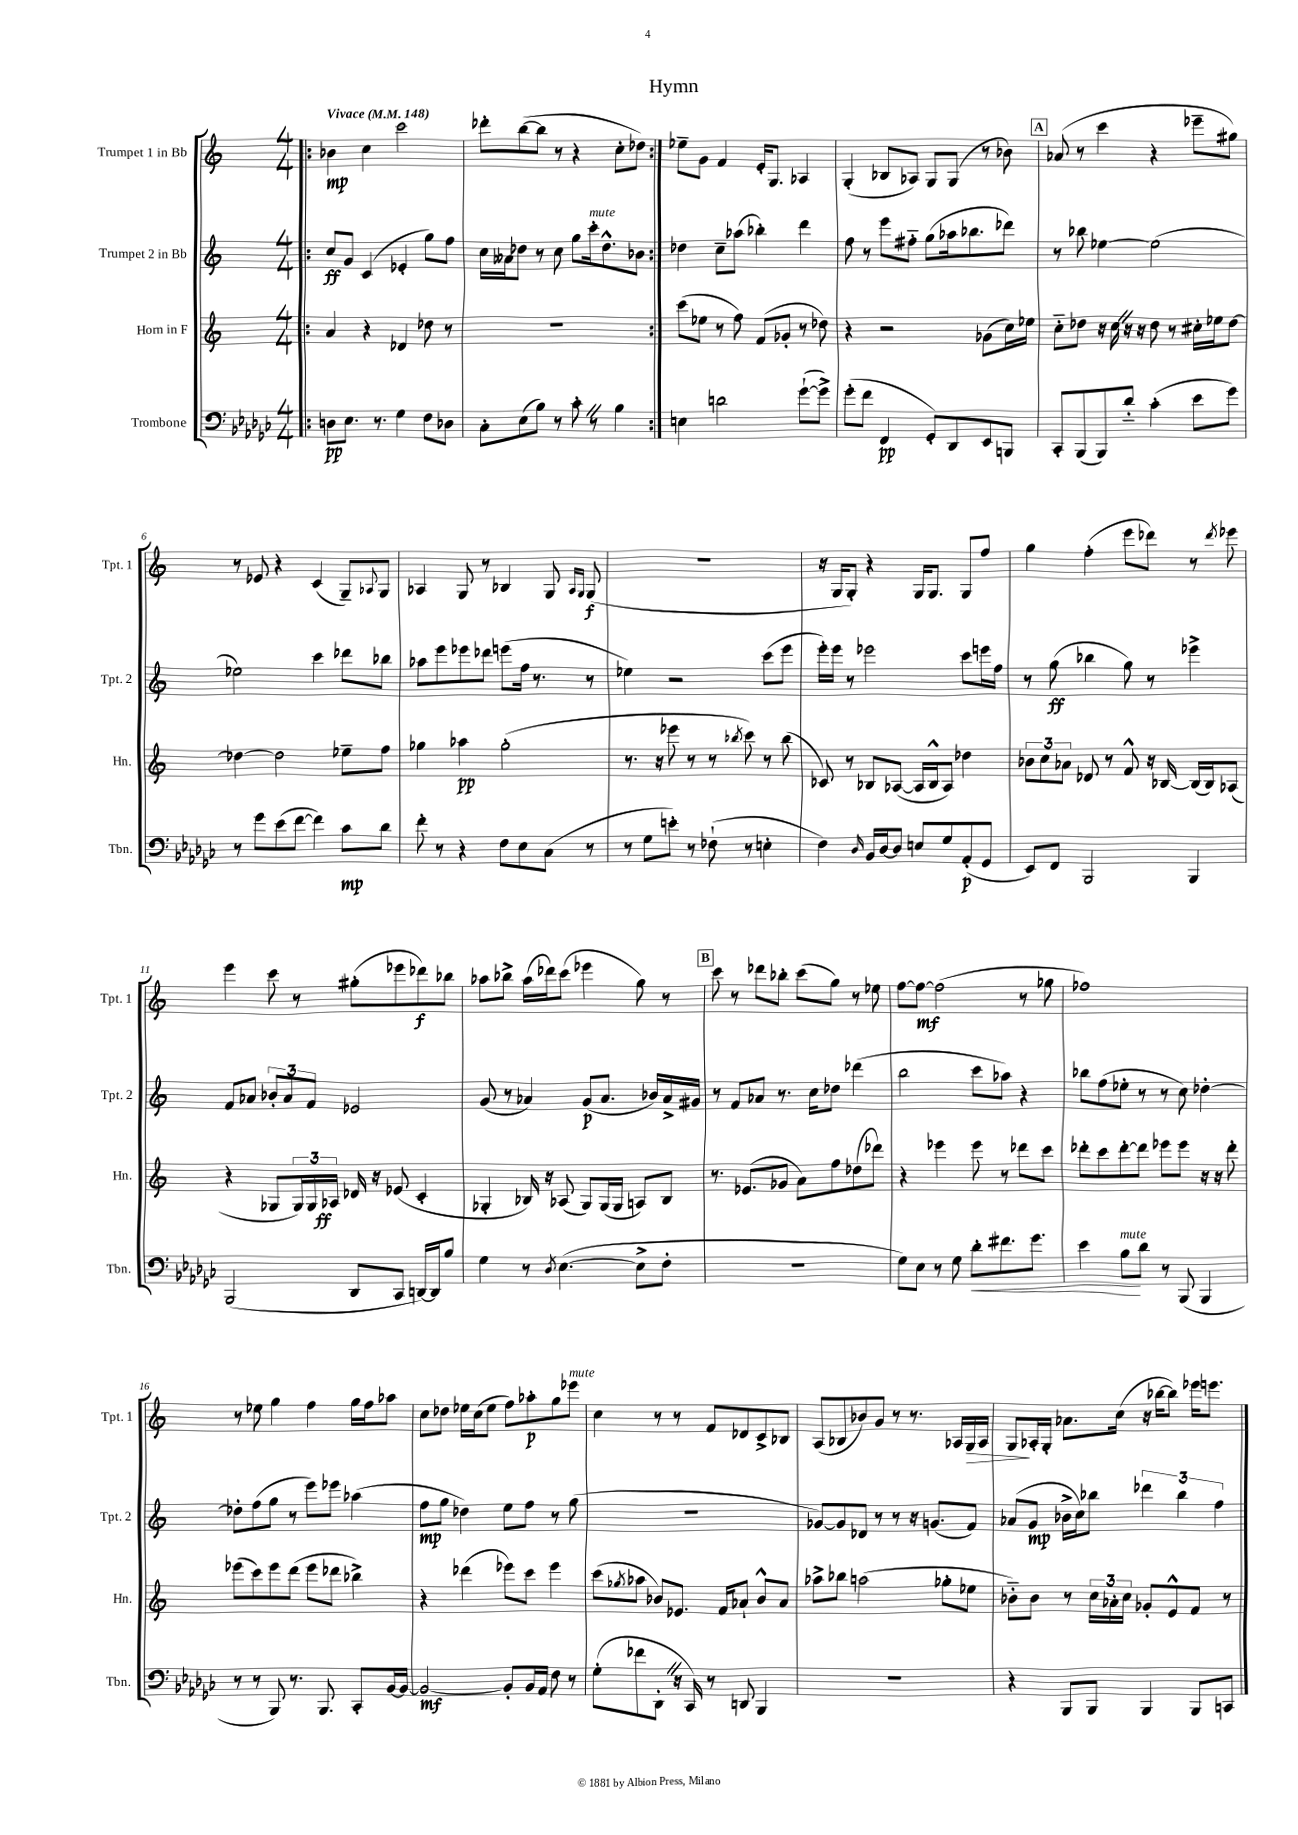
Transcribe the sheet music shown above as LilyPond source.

\header { title = "Hymn" }
<<
\new StaffGroup <<
\new Staff = "s0" \with { instrumentName = "Trumpet 1 in Bb" shortInstrumentName = "Tpt. 1" } {
    \clef treble \key c \major \numericTimeSignature \time 4/4 \tempo "Vivace" 4 = 148
    \repeat volta 2 { \bar ".|:" bes'4\mp c''4 c'''2 |
    des'''8-. b''8~( b''8 r8 r4 c''8-. des''8) | }
    ees''8-- g'8 f'4 e'16-. g8. aes4 |
    g4-.( bes8 aes8) g8 g8( r8 bes'8) |
    \mark \markup { \box "A" } aes'8( r8 c'''4 r4 ees'''8-- gis''8) |
    r8 ees'8 r4 c'4( g8--) \appoggiatura { aes8 } g8 |
    aes4 g8 r8 bes4 g8 \grace { aes16 g16 } g8\f( |
    R1 |
    r16 g16 g8-.) r4 g16 g8. g8 f''8 |
    g''4 f''4-.( e'''8 des'''8) r8 \acciaccatura { des'''8 } ees'''8 |
    e'''4 c'''8 r8 gis''8-.( ees'''8 des'''8\f) bes''8 |
    aes''8 bes''8-> aes''16( des'''16) c'''8( ees'''4 g''8) r8 |
    \mark \markup { \box "B" } c'''8 r8 des'''8 bes''8-. c'''8( g''8) r8 ees''8 |
    f''8~ f''8~\mf f''2( r8 ges''8 |
    fes''1) |
    r8 ees''8 g''4 f''4 g''16 f''16 aes''8 |
    c''8 des''8 ees''16 c''16( ees''8 f''8) aes''8-.\p g''8 ees'''8^\markup { \italic "mute" } |
    c''4 r8 r8 f'8 des'8 c'8-> bes8 |
    a8( bes8 bes'8) g'8 r8 r8. aes16 g16\> aes16 |
    g8\! aes16-. g16-. aes'8. c''16( r16 bes''16~ bes''8) ees'''16 e'''8. \bar "|." |
}
\new Staff = "s1" \with { instrumentName = "Trumpet 2 in Bb" shortInstrumentName = "Tpt. 2" } {
    \clef treble \key c \major \numericTimeSignature \time 4/4
    \repeat volta 2 { \bar ".|:" c''8\ff g'8 c'4( ees'4-. g''8) f''8 |
    c''16 aeses'16 des''8 r8 c''8 g''8 c'''16-.^\markup { \italic "mute" } des''8.-^ bes'8 | }
    des''4 c''8-- aes''8( bes''4-.) d'''4 |
    f''8 r8 e'''8 fis''8-_ g''8( aes''16 bes''8. des'''8) |
    \mark \markup { \box "A" } r8 bes''8 ees''4~ ees''2( |
    ees''2) c'''4 des'''8 bes''8 |
    aes''8 e'''8 ees'''8 des'''8 e'''8( f''16 r8. r8 |
    ees''4) r2 c'''8( e'''8 |
    e'''16-.) e'''16 r8 ees'''2 c'''8 e'''16 f''16 |
    r8 g''8\ff( bes''4 g''8) r8 ees'''4-> |
    f'8 aes'8 \tuplet 3/2 { bes'8-. aes'8 f'8 } ees'2 |
    g'8( r8 aes'4) g'8\p( aes'8. bes'16) aes'16-> gis'16 |
    \mark \markup { \box "B" } r8 f'8 aes'8 r8. c''16 des''8 des'''4( |
    b''2 c'''8 aes''8) r4 |
    bes''8 f''8( ees''8-. r8 r8 c''8) des''4~-. |
    des''8-. f''8( g''8 r8 e'''8) ees'''8 aes''4( |
    f''8\mp g''8 des''4) e''8 f''8 r8 g''8( |
    R1 |
    ges'8~) ges'8 des'8 r8 r8 r16 g'8.( f'8) |
    aes'8( g'8\mp bes'16-> c''16) bes''8 \tuplet 3/2 { des'''4 bes''4 f''4 } \bar "|." |
}
\new Staff = "s2" \with { instrumentName = "Horn in F" shortInstrumentName = "Hn." } {
    \clef treble \key c \major \numericTimeSignature \time 4/4
    \repeat volta 2 { \bar ".|:" a'4 r4 des'4 des''8 r8 |
    R1 | }
    c'''8( ees''8 r8 f''8) f'8( ges'8-. r8 des''8) |
    r4 r2 ges'8( c''16) ees''16 |
    \mark \markup { \box "A" } c''8-_ des''8 r16 c''16 \once \override BreathingSign.text = \markup { \musicglyph "scripts.caesura.straight" } \breathe r16 r16 des''8 r8 cis''16-. ees''16 des''8~ |
    des''4~ des''2 ees''8-- f''8 |
    ges''4 aes''4\pp ges''2-.( |
    r8. r16 ees'''8 r8 r8 \acciaccatura { bes''8 } c'''8) r8 bes''8( |
    ces'8) r8 bes8 aes8~( aes16 bes16-^ aes8) des''4 |
    \tuplet 3/2 { bes'8 c''8 aes'8 } des'8 r8 f'8-^ r16 bes16~ bes16( bes16) aes8( |
    r4 ges8 \tuplet 3/2 { ges16) ges16 aes16\ff } des'16 r16 ees'8( c'4-. |
    ges4-. bes16) r16 aes8( ges8) ges16( ges16 a8) bes8 |
    \mark \markup { \box "B" } r8. ees'8.( ges'8 a'8) f''8 des''8( des'''8) |
    r4 ees'''4 ees'''8 r8 des'''8 c'''8 |
    des'''8-. c'''8 des'''8~-. des'''8 ees'''8 ees'''8 r16 r16 des'''8-. |
    ees'''8( c'''8) ees'''8 d'''8( ees'''8 des'''8 bes''4->) |
    r4 des'''4( ees'''8) c'''8 ees'''4 |
    c'''8( \acciaccatura { ges''8 } aes''8 bes'8) ees'8. f'16 aes'8-! bes'8-^ aes'8 |
    aes''8-> bes''8 a''2( ges''8-. ees''8 |
    bes'8-_) bes'8 r8 \tuplet 3/2 { c''16 aes'16-. c''16 } ges'8-. e'8-^ f'8 r8 \bar "|." |
}
\new Staff = "s3" \with { instrumentName = "Trombone" shortInstrumentName = "Tbn." } {
    \clef bass \key ges \major \numericTimeSignature \time 4/4
    \repeat volta 2 { \bar ".|:" d8\pp ees8. r8. ges4 f8 des8 |
    ces8-. ees8( bes8) r8 ces'8-. \once \override BreathingSign.text = \markup { \musicglyph "scripts.caesura.straight" } \breathe r8 bes4 | }
    e4 d'2 ges'8~-!( ges'8->) |
    ges'8-.( f'8 f,4\pp ges,8-.) des,8 ees,8 b,,8 |
    \mark \markup { \box "A" } ces,8-. bes,,8( bes,,8) des'8-_ ces'4-.( ees'8 ges'8) |
    r8 ges'8 ees'8( f'8~ f'4) ces'8\mp des'8 |
    f'8-. r8 r4 f8 ees8 ces8( r8 |
    r8 ges8 e'8-.) r8 fes8-!( r8 e4-. |
    f4) \grace { des16 } bes,16 des16~ des8 e8 ges8 aes,8-.\p( ges,8 |
    ees,8) f,8 bes,,2 bes,,4 |
    bes,,2( des,8 ces,8 d,16~) d,16 bes8 |
    ges4 r8 \acciaccatura { des8 } ees4.~( ees8-> f8-. |
    \mark \markup { \box "B" } R1 |
    ges8) ees8 r8 ges8 des'8-.\< fis'8. ges'8. |
    ees'4 bes8\!^\markup { \italic "mute" } des'8 r8 bes,,8( bes,,4 |
    r8 r8 bes,,8) r8. bes,,8. ces,8-. bes,16~ bes,16~ |
    bes,2~\mf bes,8-. bes,16 aes,16 f8 r8 |
    ges8-.( fes'8 des,8-. \once \override BreathingSign.text = \markup { \musicglyph "scripts.caesura.straight" } \breathe r16 ces,16) r8 d,8 bes,,4 |
    R1 |
    r4 bes,,8 bes,,8 bes,,4 bes,,8 c,8 \bar "|." |
}
>>
>>
